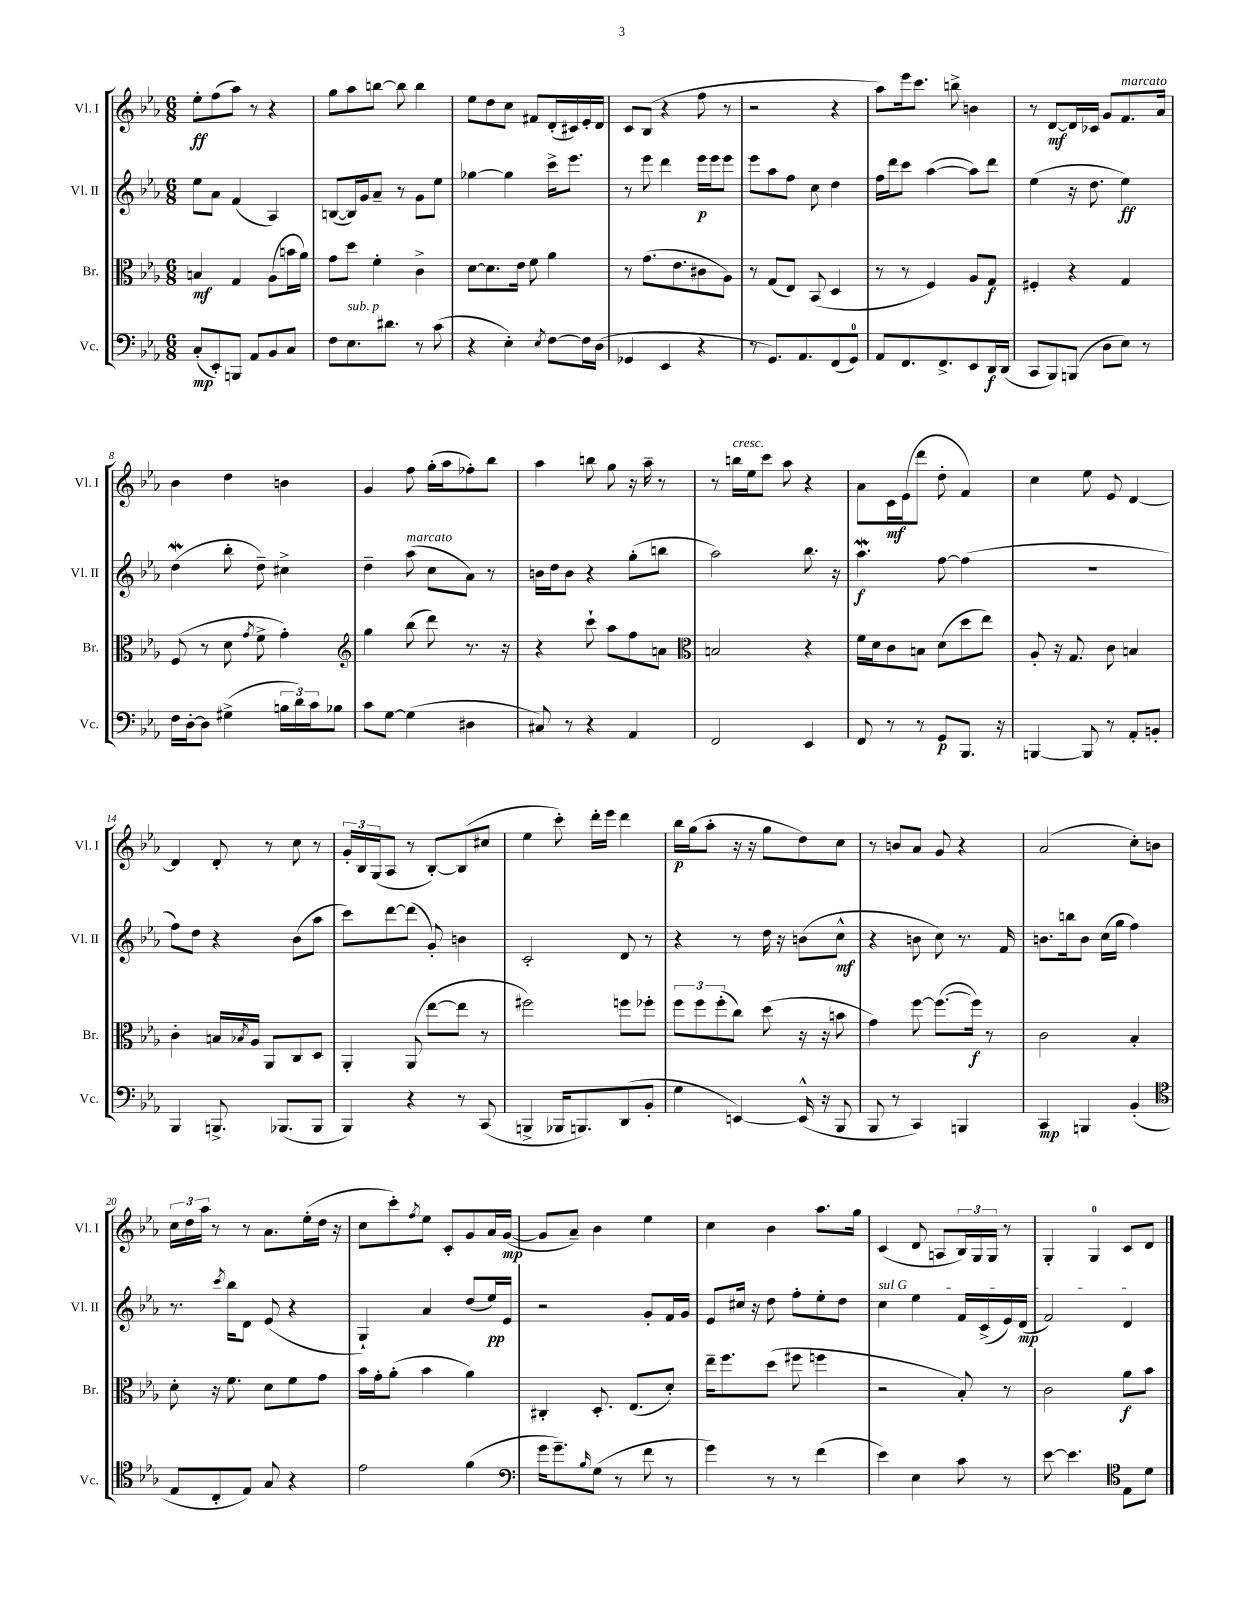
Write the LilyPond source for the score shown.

<<
\new StaffGroup <<
\new Staff = "s0" \with { instrumentName = "Vl. I" shortInstrumentName = "Vl. I" } {
    \clef treble \key ees \major \numericTimeSignature \time 6/8
    ees''8-.\ff f''8( aes''8) r8 r4 |
    g''8 aes''8 b''8~ b''8 b''4 |
    ees''8 d''8 c''8 fis'8 d'16-.( cis'16) ees'16-. d'16 |
    c'8 bes8( r4 f''8 r8 |
    r2 r4 |
    aes''8) ees'''16 c'''8. b''8-> b'4 |
    r8 d'8~\mf d'16 ces'16 g'8 f'8.^\markup { \italic "marcato" } aes'16 |
    bes'4 d''4 b'4 |
    g'4 f''8 g''16-.( aes''16 fes''8-.) bes''8 |
    aes''4 b''8 g''8 r16 aes''16-- r8 |
    r8 b''16^\markup { \italic "cresc." } ees''16 c'''8 aes''8 r4 |
    aes'8 c'16\mf ees'16( d'''8 d''8-. f'4) |
    c''4 ees''8 ees'8 d'4~ |
    d'4 d'8-. r8 c''8 r8 |
    \tuplet 3/2 { g'16-. bes16 g16( } aes8 r8 bes8~-.) bes8( cis''8 |
    ees''4 c'''8-.) d'''16-. ees'''16 d'''4 |
    bes''16\p g''16( aes''8-. r16 r16 g''8 d''8) c''8 |
    r8 b'8 aes'8 g'8 r4 |
    aes'2( c''8-.) b'8 |
    \tuplet 3/2 { c''16 d''16 aes''16 } r8 r8 aes'8. ees''16-.( d''16 r16 |
    c''8 c'''8-.) \acciaccatura { f''8 } ees''8 c'8-. g'8 aes'16 g'16~\mp( |
    g'8 aes'8--) bes'4 ees''4 |
    c''4 bes'4 aes''8. g''16 |
    c'4( d'8 a8 \tuplet 3/2 { bes16) g16 g16 } r8 |
    g4-. g4-0 c'8 d'8 \bar "|." |
}
\new Staff = "s1" \with { instrumentName = "Vl. II" shortInstrumentName = "Vl. II" } {
    \clef treble \key ees \major \numericTimeSignature \time 6/8
    ees''8 aes'8 f'4( aes4) |
    b8~( b16) g'16 aes'8-- r8 g'8 ees''8 |
    ges''4~ ges''4 c'''16-> ees'''8. |
    r8 ees'''8 d'''4 ees'''16\p ees'''16 ees'''8 |
    ees'''8 aes''8 f''8 c''8 d''4 |
    f''16 d'''16 c'''8 aes''4~( aes''8) d'''8 |
    ees''4( r16 d''8. ees''4\ff) |
    d''4\mordent( bes''8-. d''8--) cis''4-> |
    d''4-- aes''8^\markup { \italic "marcato" }( c''8 aes'8) r8 |
    b'16 d''16 b'8 r4 g''8-.( b''8 |
    aes''2) bes''8. r16 |
    aes''4.\mordent\f f''8~ f''4( |
    R2. |
    f''8) d''8 r4 bes'8( aes''8 |
    c'''8) d'''8~ d'''8( g'8-.) b'4 |
    c'2-. d'8 r8 |
    r4 r8 d''16 r16 b'8( c''8-^\mf |
    r4 b'8 c''8) r8. f'16 |
    b'8. b''16 b'8 c''16( g''16 f''4) |
    r8. \acciaccatura { c'''8 } bes''16 d'8 ees'8( r4 |
    g4-!) aes'4 d''8( ees''16\pp) ees'16 |
    r2 g'8-. f'16 g'16 |
    ees'8 cis''16 r16 d''8 f''8-. ees''8-. d''8 |
    \once \override TextSpanner.bound-details.left.text = \markup { \italic "sul G" } c''4\startTextSpan ees''4 f'16 c'16->( ees'16) d'16\mp( |
    f'2) d'4\stopTextSpan \bar "|." |
}
\new Staff = "s2" \with { instrumentName = "Br." shortInstrumentName = "Br." } {
    \clef alto \key ees \major \numericTimeSignature \time 6/8
    b4\mf g4 aes8( b'16 aes'16) |
    g'8 d''8 f'4-. c'4-> |
    d'8~ d'8. ees'16 f'8 aes'4 |
    r8 g'8.( ees'8. cis'8 aes8) |
    r8 g8( ees8) bes,8( d4 |
    r8 r8 f4) aes8 g8\f |
    fis4-. r4 g4 |
    f8( r8 d'8 \acciaccatura { g'8 } f'8-> g'4-.) |
    \clef treble g''4 bes''8( d'''8) r8. r16 |
    r4 c'''8-! aes''8 f''8 a'8 |
    \clef alto b2 r4 |
    f'16 d'16 c'8 b8 d'8( d''8 ees''8) |
    aes8-. r16 g8. c'8 b4 |
    c'4-. b16 \acciaccatura { bes8 } aes16 aes,8 c8 d8 |
    aes,4-. aes,8( ees''8~ ees''8 r8 |
    fis''2) f''8 fes''8-. |
    \tuplet 3/2 { f''8 f''8 f''8-.( } c''8) d''8( r16 r16 b'8 |
    g'4) f''8~ f''8.~( f''16\f) r8 |
    c'2 bes4-. |
    d'8-. r16 f'8. d'8 f'8 g'8 |
    bes'16 g'16-. aes'8-.( bes'4 aes'4) |
    cis4-. d8.-. ees8.( d'8-.) |
    ees''16-- f''8. d''8( fis''8 f''4 |
    r2 bes8-.) r8 |
    c'2 aes'8\f bes'8 \bar "|." |
}
\new Staff = "s3" \with { instrumentName = "Vc." shortInstrumentName = "Vc." } {
    \clef bass \key ees \major \numericTimeSignature \time 6/8
    c8-.\mp( ees,8-.) b,,8 aes,8 bes,8 c8 |
    f8 ees8.^\markup { \italic "sub. p" } dis'8. r8 c'8( |
    r4 ees4-.) \acciaccatura { ees8 } f8~ f16 d16( |
    ges,4 ees,4 r4 |
    r8 g,8.) aes,8. f,8( g,8-0) |
    aes,8 f,8. f,8.-> ees,8 d,16\f d,16( |
    c,8 bes,,8) b,,8( d8 ees8) r8 |
    f16 d16~-. d8 gis4->( \tuplet 3/2 { b16 d'16) c'16 } bes8 |
    c'8 g8~ g4( dis4 |
    cis8) r8 r4 aes,4 |
    f,2 ees,4 |
    f,8 r8 r8 g,8\p bes,,8. r16 |
    b,,4~ b,,8 r8 aes,8-. b,8-. |
    bes,,4 b,,8.-> bes,,8.( bes,,8 |
    bes,,4) r4 r8 c,8( |
    b,,4-> bes,,16 b,,8.) d,8( bes,8-. |
    g4 e,4~) e,16-^( r16 bes,,8 |
    bes,,8 r8 c,4) b,,4 |
    c,4\mp b,,4 bes,4-.( |
    \clef tenor ees8 c8-. ees8) g8 r4 |
    ees'2 f'4( |
    \clef bass g'16 g'8.--) \grace { bes16 } g8( r8 f'8 r8 |
    g'4) r8 r8 f'4( |
    ees'4) ees4 c'8 r8 |
    ees'8~ ees'4. \clef tenor ees8 d'8 \bar "|." |
}
>>
>>
